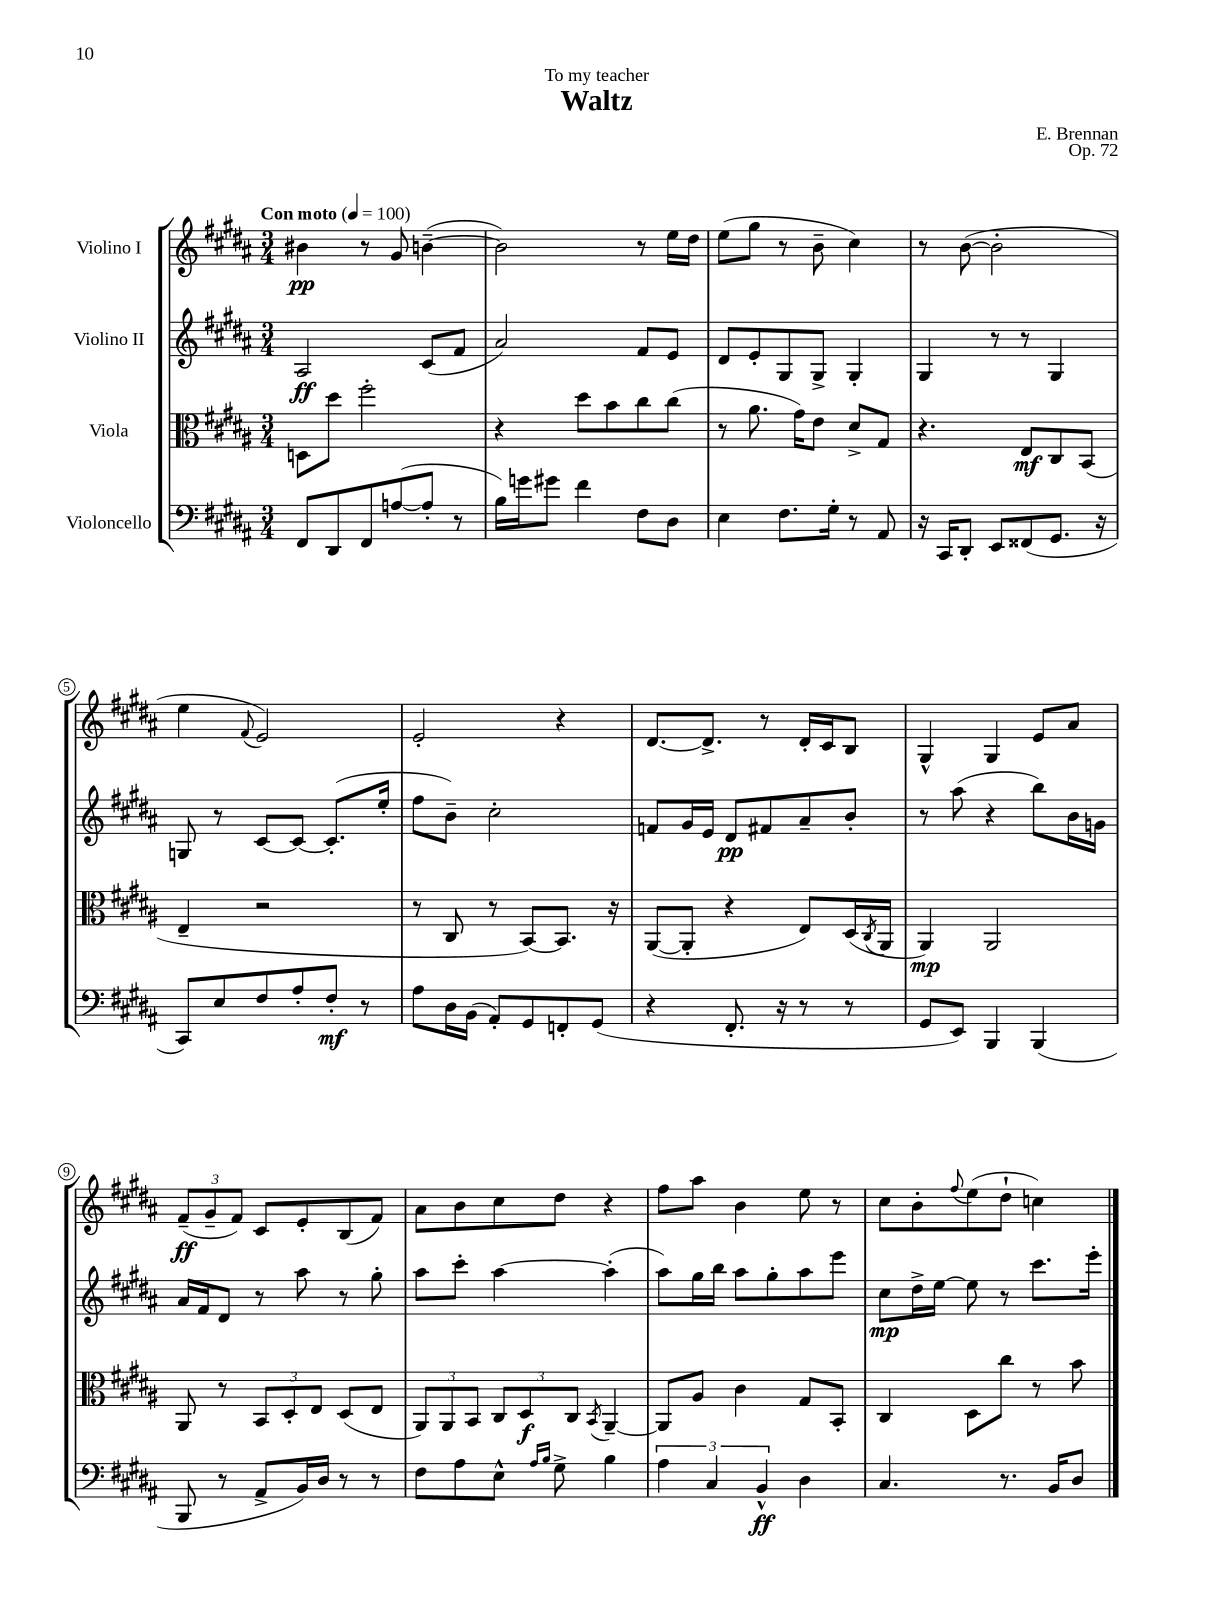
\header { title = "Waltz" composer = "E. Brennan" dedication = "To my teacher" opus = "Op. 72" }
<<
\new StaffGroup <<
\new Staff = "s0" \with { instrumentName = "Violino I" } {
    \clef treble \key b \major \numericTimeSignature \time 3/4 \tempo "Con moto" 4 = 100
    bis'4\pp r8 gis'8 b'4~--( |
    b'2) r8 e''16 dis''16 |
    e''8( gis''8 r8 b'8-- cis''4) |
    r8 b'8~( b'2-. |
    e''4 \appoggiatura { fis'8 } e'2) |
    e'2-. r4 |
    dis'8.~ dis'8.-> r8 dis'16-. cis'16 b8 |
    gis4-^ gis4 e'8 ais'8 |
    \tuplet 3/2 { fis'8--\ff( gis'8-- fis'8) } cis'8 e'8-. b8( fis'8) |
    ais'8 b'8 cis''8 dis''8 r4 |
    fis''8 ais''8 b'4 e''8 r8 |
    cis''8 b'8-. \appoggiatura { fis''8 } e''8( dis''8-! c''4) \bar "|." |
}
\new Staff = "s1" \with { instrumentName = "Violino II" } {
    \clef treble \key b \major \numericTimeSignature \time 3/4
    ais2\ff cis'8( fis'8 |
    ais'2) fis'8 e'8 |
    dis'8 e'8-. gis8 gis8-> gis4-. |
    gis4 r8 r8 gis4 |
    g8 r8 cis'8~ cis'8~ cis'8.-.( e''16-. |
    fis''8 b'8--) cis''2-. |
    f'8 gis'16 e'16 dis'8\pp fis'8 ais'8-- b'8-. |
    r8 ais''8( r4 b''8) b'16 g'16 |
    ais'16 fis'16 dis'8 r8 ais''8 r8 gis''8-. |
    ais''8 cis'''8-. ais''4~ ais''4-.( |
    ais''8) gis''16 b''16 ais''8 gis''8-. ais''8 e'''8 |
    cis''8\mp dis''16-> e''16~ e''8 r8 cis'''8. e'''16-. \bar "|." |
}
\new Staff = "s2" \with { instrumentName = "Viola" } {
    \clef alto \key b \major \numericTimeSignature \time 3/4
    d8 dis''8 fis''2-. |
    r4 dis''8 b'8 cis''8 cis''8( |
    r8 ais'8. gis'16) e'8 dis'8-> gis8 |
    r4. e8\mf cis8 b,8( |
    e4-- r2 |
    r8 cis8 r8 b,8~) b,8. r16 |
    ais,8~( ais,8-. r4 e8) dis16( \acciaccatura { cis8 } ais,16 |
    ais,4\mp) ais,2 |
    ais,8 r8 \tuplet 3/2 { b,8 dis8-. e8 } dis8( e8 |
    \tuplet 3/2 { ais,8) ais,8 b,8 } \tuplet 3/2 { cis8 dis8\f cis8 } \acciaccatura { b,8 } ais,4~-- |
    ais,8 ais8 cis'4 gis8 b,8-. |
    cis4 dis8 cis''8 r8 b'8 \bar "|." |
}
\new Staff = "s3" \with { instrumentName = "Violoncello" } {
    \clef bass \key b \major \numericTimeSignature \time 3/4
    fis,8 dis,8 fis,8 a8~( a8-. r8 |
    b16) g'16 gis'8 fis'4 fis8 dis8 |
    e4 fis8. gis16-. r8 ais,8 |
    r16 cis,16 dis,8-. e,8 fisis,8( gis,8. r16 |
    cis,8) e8 fis8 ais8-. fis8-.\mf r8 |
    ais8 dis16 b,16( ais,8-.) gis,8 f,8-. gis,8( |
    r4 fis,8.-. r16 r8 r8 |
    gis,8 e,8) b,,4 b,,4( |
    b,,8 r8 ais,8-> b,16) dis16 r8 r8 |
    fis8 ais8 e8-^ \grace { ais16 b16 } gis8-> b4 |
    \tuplet 3/2 { ais4 cis4 b,4-^\ff } dis4 |
    cis4. r8. b,16 dis8 \bar "|." |
}
>>
>>
\layout { \context { \Score \override BarNumber.stencil = #(make-stencil-circler 0.1 0.3 ly:text-interface::print) } }
